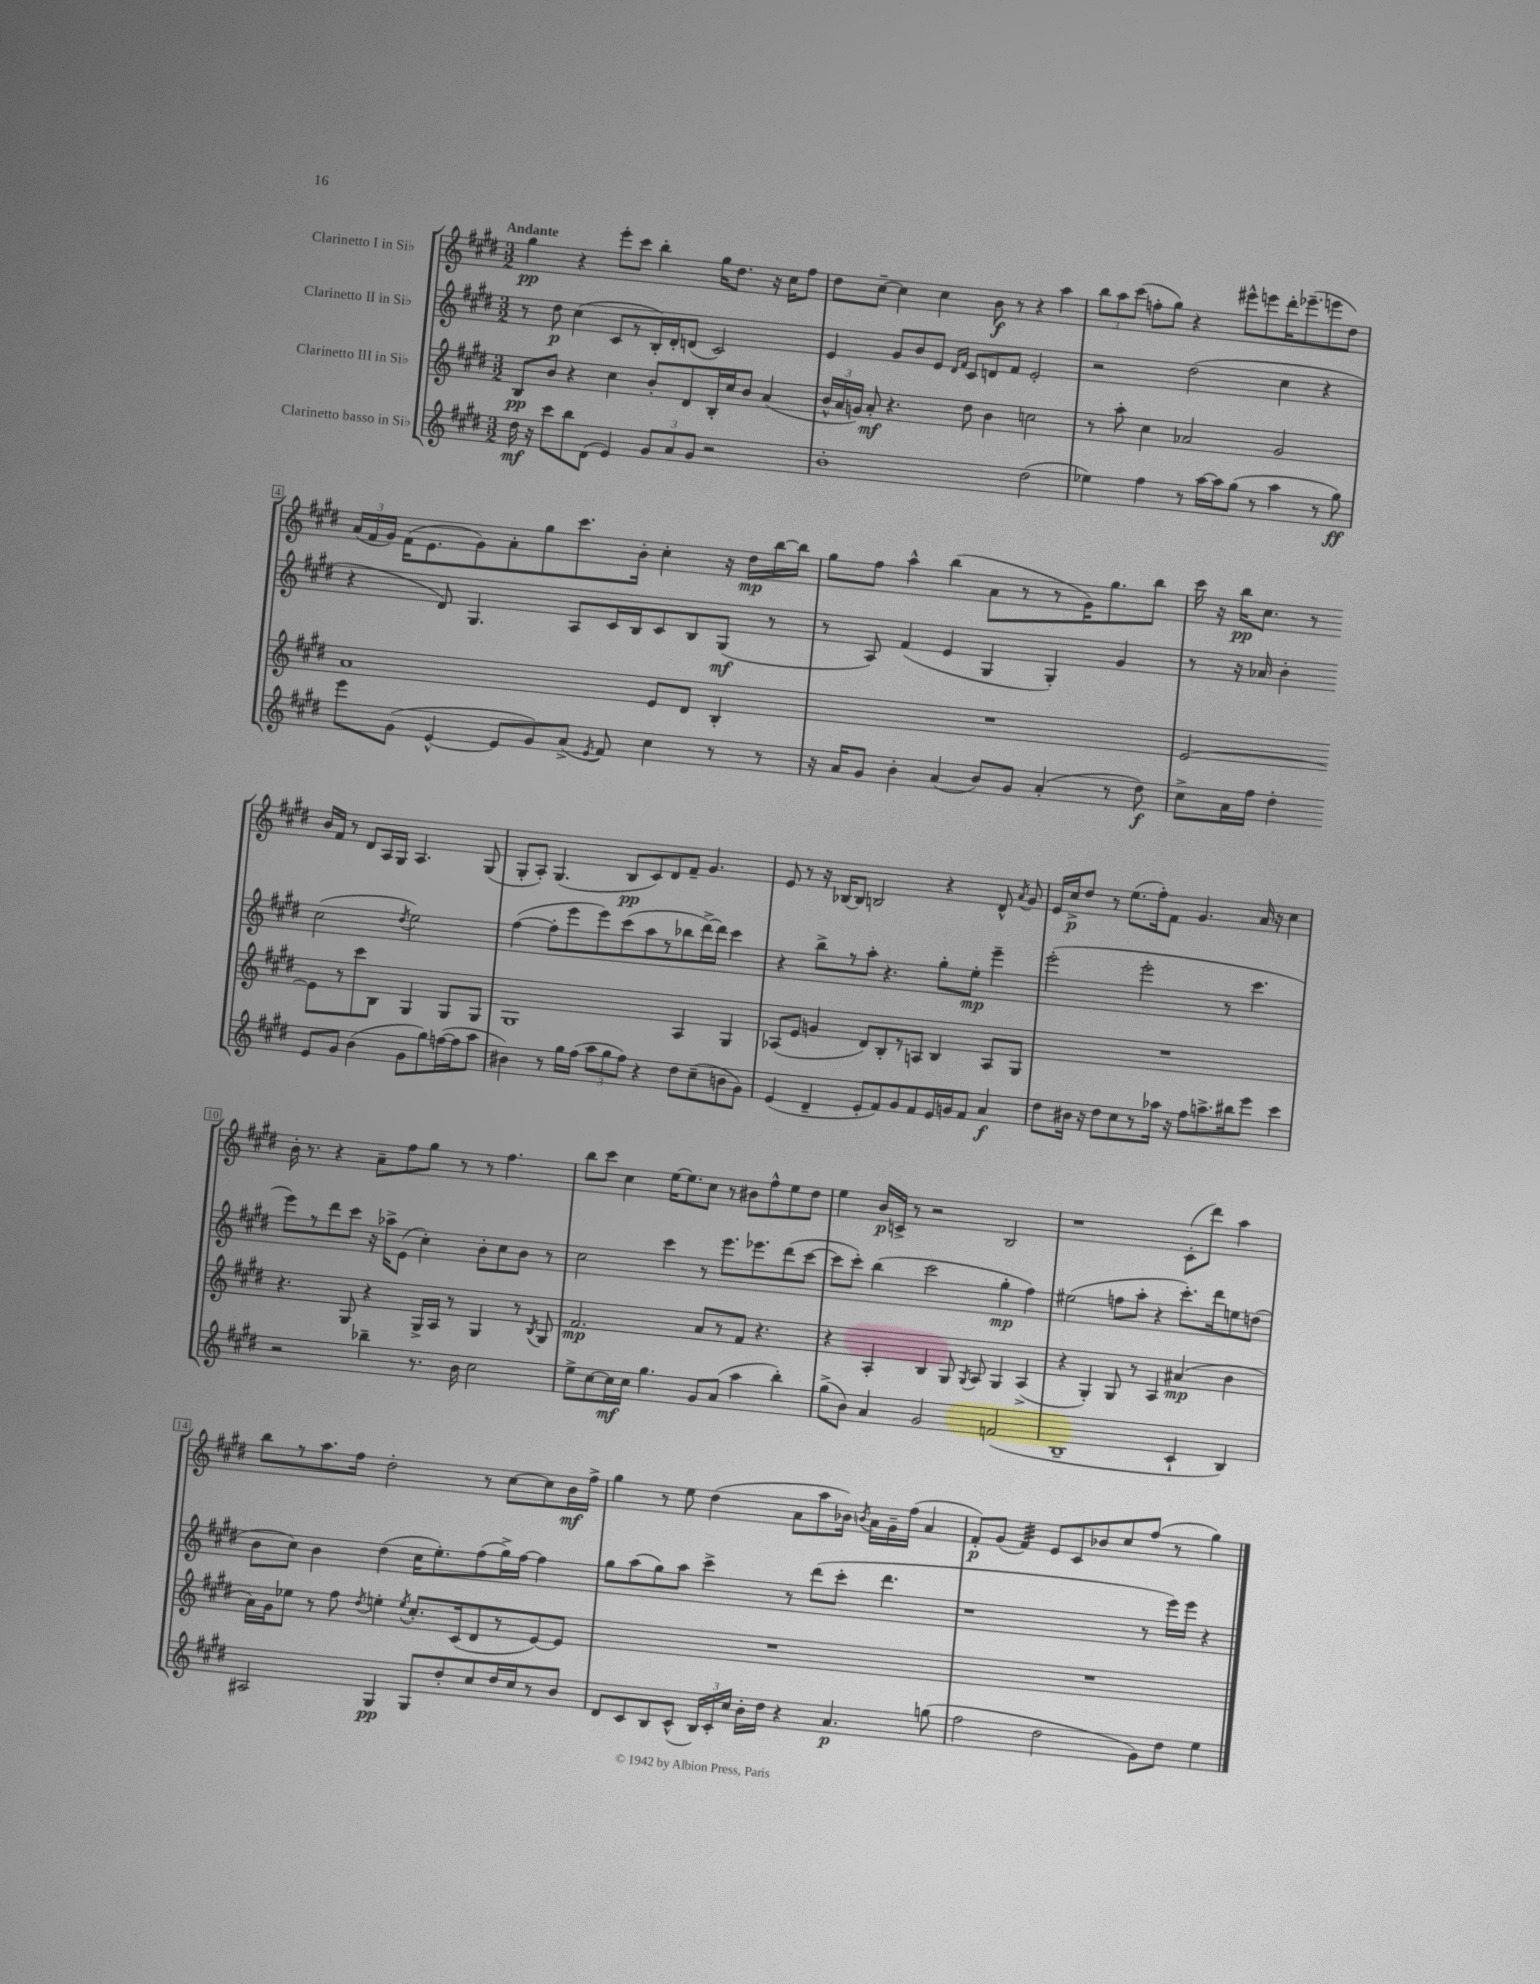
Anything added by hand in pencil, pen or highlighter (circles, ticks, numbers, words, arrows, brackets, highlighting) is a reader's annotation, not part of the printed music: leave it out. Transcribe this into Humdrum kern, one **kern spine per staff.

**kern	**kern	**kern	**kern
*staff4	*staff3	*staff2	*staff1
*clefG2	*clefG2	*clefG2	*clefG2
*k[f#c#g#d#]	*k[f#c#g#d#]	*k[f#c#g#d#]	*k[f#c#g#d#]
*M3/2	*M3/2	*M3/2	*M3/2
16dd#\	8B/L	8r	4gg#\
16r	.	.	.
8ccc#\L	8b/J	8dd#\	.
8bb\	4r	(4cc#\	4r
(8d#\J	.	.	.
4e/)	4cc#\	8c#/L	8eee'\L
.	.	8r	8ccc#\J
12g#/L	8b'/L	16B'/L)	4bb'\
.	.	16d#'/J	.
12a/	.	.	.
.	8d#/	(8d/J	.
12g#/J	.	.	.
2r	16B'/L	2c#/)	16gg#\LK
.	16cc#/J	.	8.dd#\J
.	8b/J	.	.
.	(4a/	.	16r
.	.	.	16cc#\LK
.	.	.	8ff#\J
=	=	=	=
1b'	24b^^/LL	4e/	8dd#\L
.	24a/	.	.
.	24g/JJ)	.	.
.	8a'/	.	[8cc#~\J
.	4.r	8g#/L	4cc#\]
.	.	8b/	.
.	.	8e/J	4cc#\
.	.	16qqd#/LL	.
.	.	16qqf#/JJ	.
.	8dd#\	8c#/L	.
.	4b\	8d/	8b\
.	.	8f#/J	8r
(2dd#\	2cc\	2e'/	4r
.	.	.	4aa\
=	=	=	=
4ee-\)	8r	2r	12bb\L
.	.	.	12aa\
.	8aa'\	.	.
.	.	.	(12ccc#\J
4ff#\	4cc#\	.	8ff'\L
.	.	.	8gg#\J)
8r	2a-/	(2dd#\	4r
[16aa\LL	.	.	.
16aa\]J	.	.	.
(8gg#\J	.	.	8eee#^^\L
8r	.	.	8eee\
4aa\	2g#/	4cc#\	16ddd#'\K
.	.	.	(8.eee-~\
8r	.	4r	8eee\
8gg#\)	.	.	8dd#\J)
=	=	=	=
8eee\L	1a	4r	(24a/LL
.	.	.	24f#/
.	.	.	24g#/JJ)
(8g#\J	.	.	(16f#\LK
.	.	.	8.e\
[4e^^/	.	8d#/)	.
.	.	4.G#/	8g#\)
8e/]L	.	.	8a'\
8g#/)	.	.	8gg#\
(8a^/J	.	8A/L	8.ccc#\
8qe/	.	.	.
8f#/)	.	16c#/L	.
.	.	16B/J	16b'\Jk
4cc#\	8e/L	8c#/	4cc#'\
.	8d#/J	8B/	.
8r	4B'/	(8G#/J	16r
.	.	.	16dd#\LL
8r	.	8r	[16bb\
.	.	.	16bb\]JJ
=	=	=	=
16r	1.r	8r	8gg#\L
16a/LK	.	.	.
8g#/J	.	8A/)	8ff#\J
4b'\	.	(4f#/	4aa^^\
(4a/	.	4e/	(4bb\
8b/L)	.	4G#/	8a\L
8g#/J	.	.	8r
(4a'/	.	4G#'/)	8r
.	.	.	16g#\K)
.	.	.	8.gg#\
8r	.	4g#/	.
8dd#\)	.	.	8bb\J
=	=	=	=
8cc#^\L	[2e/	8r	16ccc#\
.	.	.	16r
16a\L	.	16r	16bb\LK
16ff#\JJ	.	16a-/	8.cc#\J
4dd#'\	.	4b'\	.
.	.	.	8r
8e/L	8e\]L	(2cc#\	16b/LL
.	.	.	16f#/JJ
8g#/J	8r	.	8r
(4b\	8ccc#\	.	8d#/L
.	8B\J	.	16A/L
.	.	.	16G#/JJ
.	.	8qdd#/	.
8g#\L	4G#/	2ee\)	4.A/
8gg#\)	.	.	.
([16ff\L	8G#/L	.	.
16ff\]J	.	.	.
8aa\J	8G#/J	.	(8G#/
=	=	=	=
4b#\)	1G#	([4ff#\	8G#'/L
.	.	.	8A'/J)
8r	.	8ff#'\]L	(4.G#/
16gg#\LL	.	8eee\	.
(16ff#\JJ	.	.	.
12aa\L	.	8eee\)	.
12gg#\	.	.	.
.	.	(8ccc#\	8B/L
12ff#\J)	.	.	.
4r	.	8aa\	8c#/)
.	.	8r	8d#/
8dd#\L	4A/	8bb-\	8f#~/J
(8cc#~\	.	[16ddd#^\L)	4.g#/
.	.	16ddd#\]JJ	.
8b\	4G#/	4ccc#\	.
8g#\J)	.	.	.
=	=	=	=
(4e/	(8A-/L	4r	8e/
.	8e/J	.	8r
4d#~/	4g/	8bb^\L	16r
.	.	.	[16B-/LK
.	.	8r	8B-/]J
8e'/L	8d#/L)	8aa'\J	2B/
8f#/)	8B'/	4.r	.
8g#/	8r	.	.
8f#/	8A/J	.	.
16e/L	4B/	8gg#'\L	4r
16g/J	.	.	.
8f#/J	.	8ee'\J	.
4a/	8A/L	4eee~\	8d#^^/
.	.	.	8qa/
.	8G#/J	.	8g#/
=	=	=	=
8dd#\L	1.r	(2eee'\	16e/LL
.	.	.	16cc#^/J
16b#\Jk	.	.	8dd#/J
16r	.	.	.
8dd#\L	.	.	8r
8cc#\	.	.	(8.ee\L
8r	.	2eee'\	.
.	.	.	16ff#'\k)
16aa-\Jk	.	.	8f#\J
16r	.	.	.
8ff#\L	.	.	4.g#/
8.aa^\	.	.	.
.	.	8r	.
16bb#\k	.	.	.
8eee\J	.	4.ccc#\	16a/
.	.	.	16r
4ccc#\	.	.	4cc#\
=	=	=	=
2r	4.r	8eee\L)	16b'\
.	.	.	8.r
.	.	8r	.
.	.	8ddd#\	4r
.	8G#/	8ccc#\J	.
4bb-~\	4r	16r	8a~\L
.	.	16aa-^\LK	.
.	.	(8e\J	8ff#\
8.r	16G#^/LL	4cc#'\)	8gg#\J
.	16A/JJ	.	.
.	8r	.	8r
16b\	.	.	.
2cc#\	4G#/	8b'\L	8r
.	.	8cc#\	4.ff#\
.	8r	8b\J	.
.	8qB/	.	.
.	8G#/	8r	.
=	=	=	=
8ee^\L	2.f#/	2cc#\	8bb\L
[8cc#\	.	.	8ccc#\J
16cc#\]L	.	.	4cc#\
16cc#\JJ	.	.	.
4.gg#\	.	.	.
.	.	4ccc#\	[16ee\LK
.	.	.	8.ee\]
8g#/L	8a/L	8r	8cc#\J
(8a/J	8r	8.eee\L	8r
4aa\	8f#/J	.	8b#\L
.	.	8.eee-\	.
.	4.r	.	8ff#^^\
4bb'\)	.	(8ddd#\	8ee\
.	.	[8ccc#\J	8dd#\J
=	=	=	=
(8gg#^\L	4r	8ccc#\]L	4ee\
8b\J)	.	8ccc#'\J)	.
4a/	4A'/	(4bb\	16b/LL
.	.	.	16c^/JJ
.	.	.	8r
2g#/	4B/	2ccc#\	2r
.	8G#/	.	.
.	8qG#/	.	.
.	8A/	.	.
(2f/	4G#/	4gg#'\	2B/
.	(4A^/	4ff#\)	.
=	=	=	=
1B~	4r	(2ee#\	1r
.	4G#'/)	.	.
.	8G#/	8ff\L	.
.	8r	8aa'\J	.
.	4A/	4r	.
4c#`/	(4a#/	8.ccc#'\L)	(8c#'\L
.	.	.	8ddd#\J)
.	.	16ddd#\k	.
4B/)	4b\	8ee\	4aa\
.	.	(8dd\J	.
=	=	=	=
2A#/	16a\LL)	8b\L	8bb\L
.	16g#\J	.	.
.	8ee-\J	8cc#\J)	8r
.	8r	4b\	8.aa\
.	8ff#\	.	.
.	.	.	16ff#\Jk
.	8qdd#/	.	.
4G#/	4ee'\	(4dd#\	2dd#'\
.	8qee/	.	.
8G#/L	8.cc#'/L	16cc#\LK	.
.	.	8.ee'\)	.
8dd#'/	.	.	.
.	(16c#/k	.	.
8cc#/	8d#/	(8ff#\	8r
16dd#/L	8r	16gg#^\L)	[8cc#\L
16cc#/J	.	[16ff#\JJ	.
8r	[8e/)	4ff#\]	8cc#\]
8b/J	8e/]J	.	16b\L
.	.	.	16ff#^\JJ
=	=	=	=
8d#/L	1.r	8gg#\L	4gg#\
8c#/	.	(8aa\	.
8B/	.	8gg#\)	8r
(8c#^^/J	.	8aa\J	8ee\
24B/LL)	.	4ccc#^\	(4dd#\
24c#'/	.	.	.
24cc#/JJ	.	.	.
16b'\LL	.	.	.
16dd#\JJ	.	.	.
4r	.	8r	8a\L
.	.	(8ddd#\L	8aa\
4.a/	.	8ccc#'\J	16b-\Jk)
.	.	.	8qb/
.	.	.	16a\LL
.	.	4.ddd#\	16g#~\
.	.	.	(16ff#\JJ
.	.	.	4a/
(8gg\	.	.	.
=	=	=	=
2ff#\	1.r	1r	8f#'/L)
.	.	.	(8g#/J
.	.	.	4f#/)
2dd#\	.	.	8e/L
.	.	.	8c#/
.	.	.	8b-/
.	.	.	8cc#/
8g#\L)	.	8r	(8ff#/J
8dd#\J	.	16eee\LL)	8r
.	.	16eee\JJ	.
4ee\	.	4r	4gg#\)
==	==	==	==
*-	*-	*-	*-
